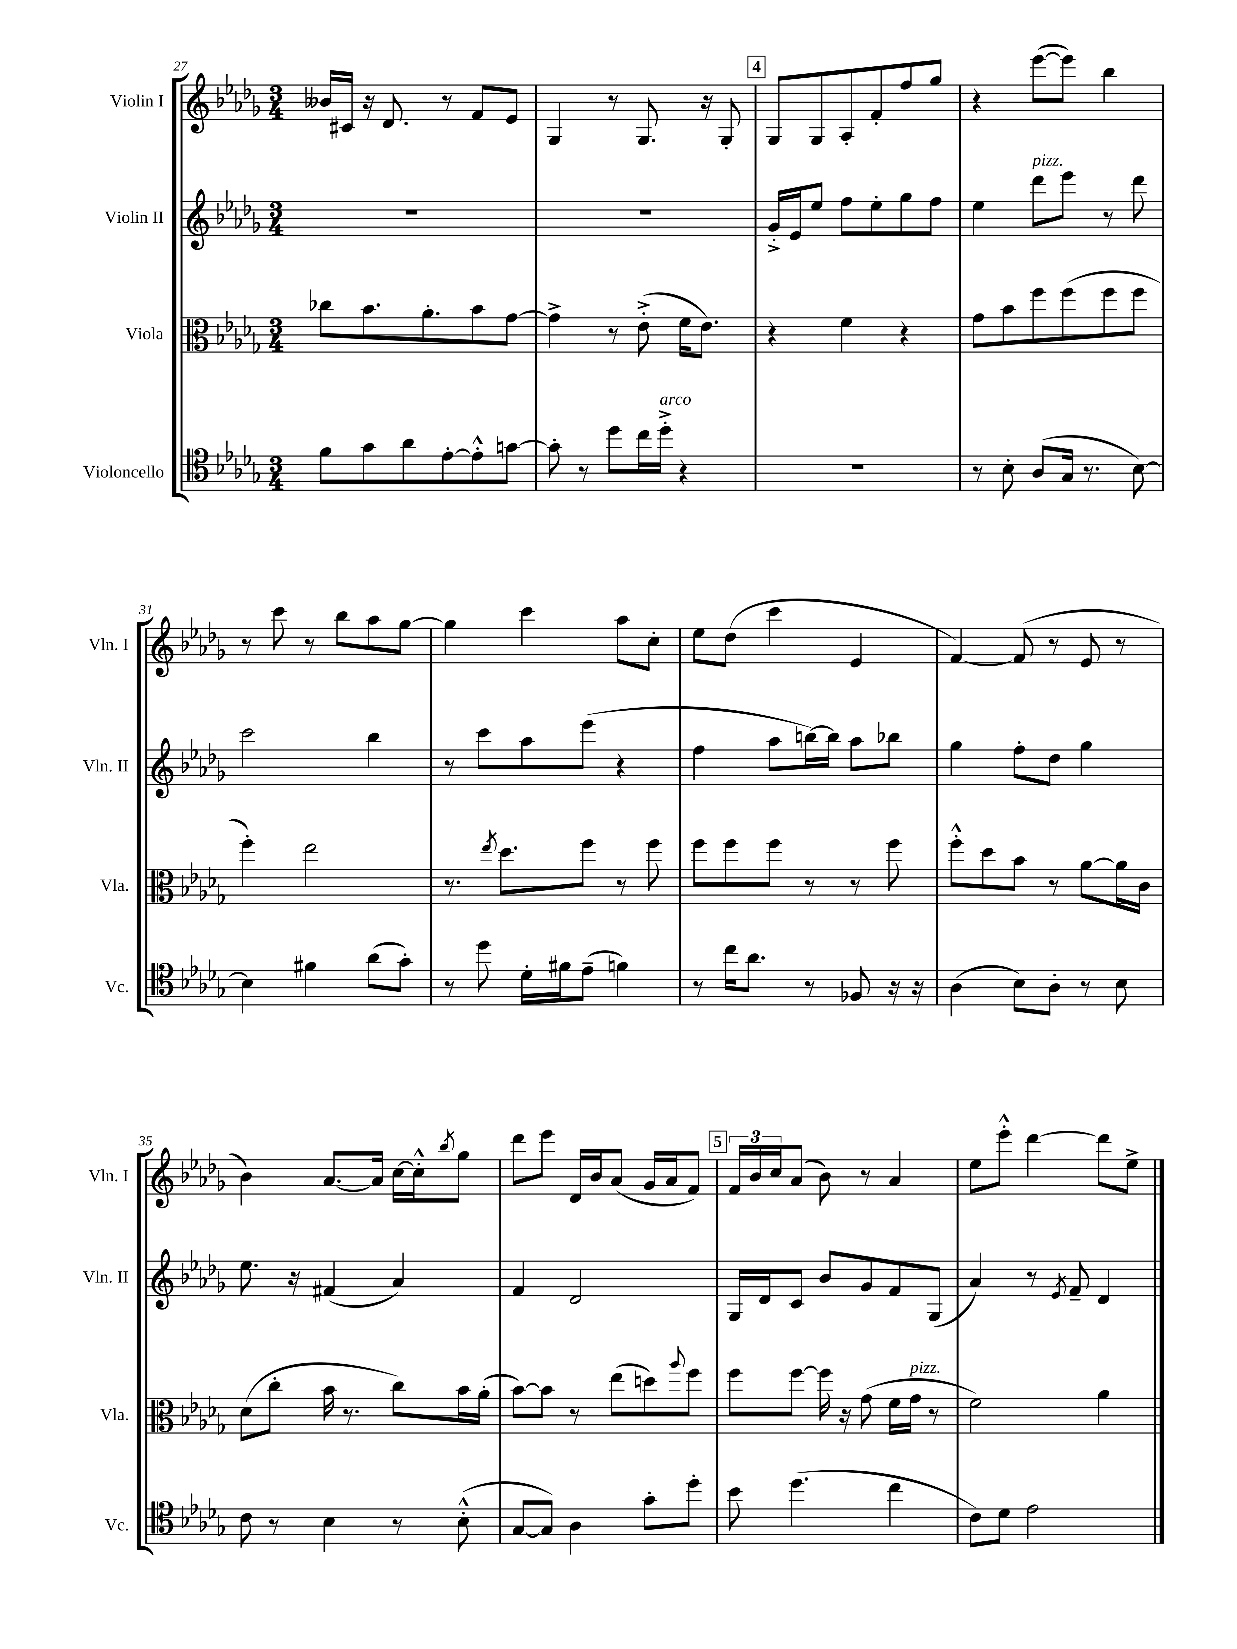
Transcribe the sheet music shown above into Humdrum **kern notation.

**kern	**kern	**kern	**kern
*staff4	*staff3	*staff2	*staff1
*clefC4	*clefC3	*clefG2	*clefG2
*k[b-e-a-d-g-]	*k[b-e-a-d-g-]	*k[b-e-a-d-g-]	*k[b-e-a-d-g-]
*M3/4	*M3/4	*M3/4	*M3/4
8f	8cc-	2.r	16b--
.	.	.	16c#
8g-	8.b-	.	16r
.	.	.	8.d-
8a-	.	.	.
.	8.a-'	.	.
[8e-'	.	.	8r
8e-'^^]	8b-	.	8f
[8g	[8g-	.	8e-
=	=	=	=
8g']	4g-^]	2.r	4G-
8r	.	.	.
8dd-	8r	.	8r
16cc	(8e-'^	.	8.G-
16dd-'^	.	.	.
4r	16f	.	.
.	8.e-)	.	16r
.	.	.	8G-'
=	=	=	=
2.r	4r	16g-'^	8G-
.	.	16e-	.
.	.	8ee-	8G-
.	4f	8ff	8A-'
.	.	8ee-'	8f'
.	4r	8gg-	8ff
.	.	8ff	8gg-
=	=	=	=
8r	8g-	4ee-	4r
8B-'	8b-	.	.
(8A-	8ff	8ddd-	([8eee-
16G-	(8ff	8eee-	8eee-])
8.r	.	.	.
.	8ff	8r	4bb-
[8B-)	8ff	8ddd-	.
=	=	=	=
4B-]	4ff')	2ccc	8r
.	.	.	8ccc
4f#	2ee-	.	8r
.	.	.	8bb-
(8a-	.	4bb-	8aa-
8g-')	.	.	[8gg-
=	=	=	=
8r	8.r	8r	4gg-]
8dd-	.	8ccc	.
.	8qee-	.	.
.	8.dd-	.	.
16d-'	.	8aa-	4ccc
16f#	.	.	.
(8e-~	8ff	(8eee-	.
4f)	8r	4r	8aa-
.	8ff	.	8cc'
=	=	=	=
8r	8ff	4ff	8ee-
16cc	8ff	.	(8dd-
8.a-	.	.	.
.	8ff	8aa-	4ccc
8r	8r	[16bb)	.
.	.	16bb]	.
8F-	8r	8aa-	4e-
16r	8ff	8bb-	.
16r	.	.	.
=	=	=	=
(4A-	8ff'^^	4gg-	[4f)
.	8dd-	.	.
8B-)	8b-	8ff'	(8f]
8A-'	8r	8dd-	8r
8r	[8a-	4gg-	8e-
8B-	16a-]	.	8r
.	16c	.	.
=	=	=	=
8c	(8d-	8.ee-	4b-)
8r	8cc'	.	.
.	.	16r	.
4B-	16b-	(4f#	[8.a-
.	8.r	.	.
.	.	.	16a-]
8r	8cc)	4a-)	[16cc
.	.	.	16cc'^^]
.	.	.	8qbb-
(8B-'^^	16b-	.	8gg-
.	(16a-'	.	.
=	=	=	=
[8G-	[8b-)	4f	8ddd-
8G-])	8b-]	.	8eee-
4A-	8r	2d-	16d-
.	.	.	16b-
.	(8ee-	.	(8a-
8g-'	8dd)	.	16g-
.	.	.	16a-
.	8qqaa-	.	.
8dd-'	8ff	.	8f)
=	=	=	=
8b-	8ff	16G-	24f
.	.	.	24b-
.	.	16d-	.
.	.	.	24cc
(4.dd-	[8ff	8c	(8a-
.	16ff]	8b-	8b-)
.	16r	.	.
.	(8g-	8g-	8r
4cc	16f	8f	4a-
.	16g-	.	.
.	8r	(8G-	.
=	=	=	=
8c)	2f)	4a-)	8ee-
8d-	.	.	8eee-'^^
2e-	.	8r	[4ddd-
.	.	8qe-	.
.	.	8f~	.
.	4a-	4d-	8ddd-]
.	.	.	8ee-^
==	==	==	==
*-	*-	*-	*-
